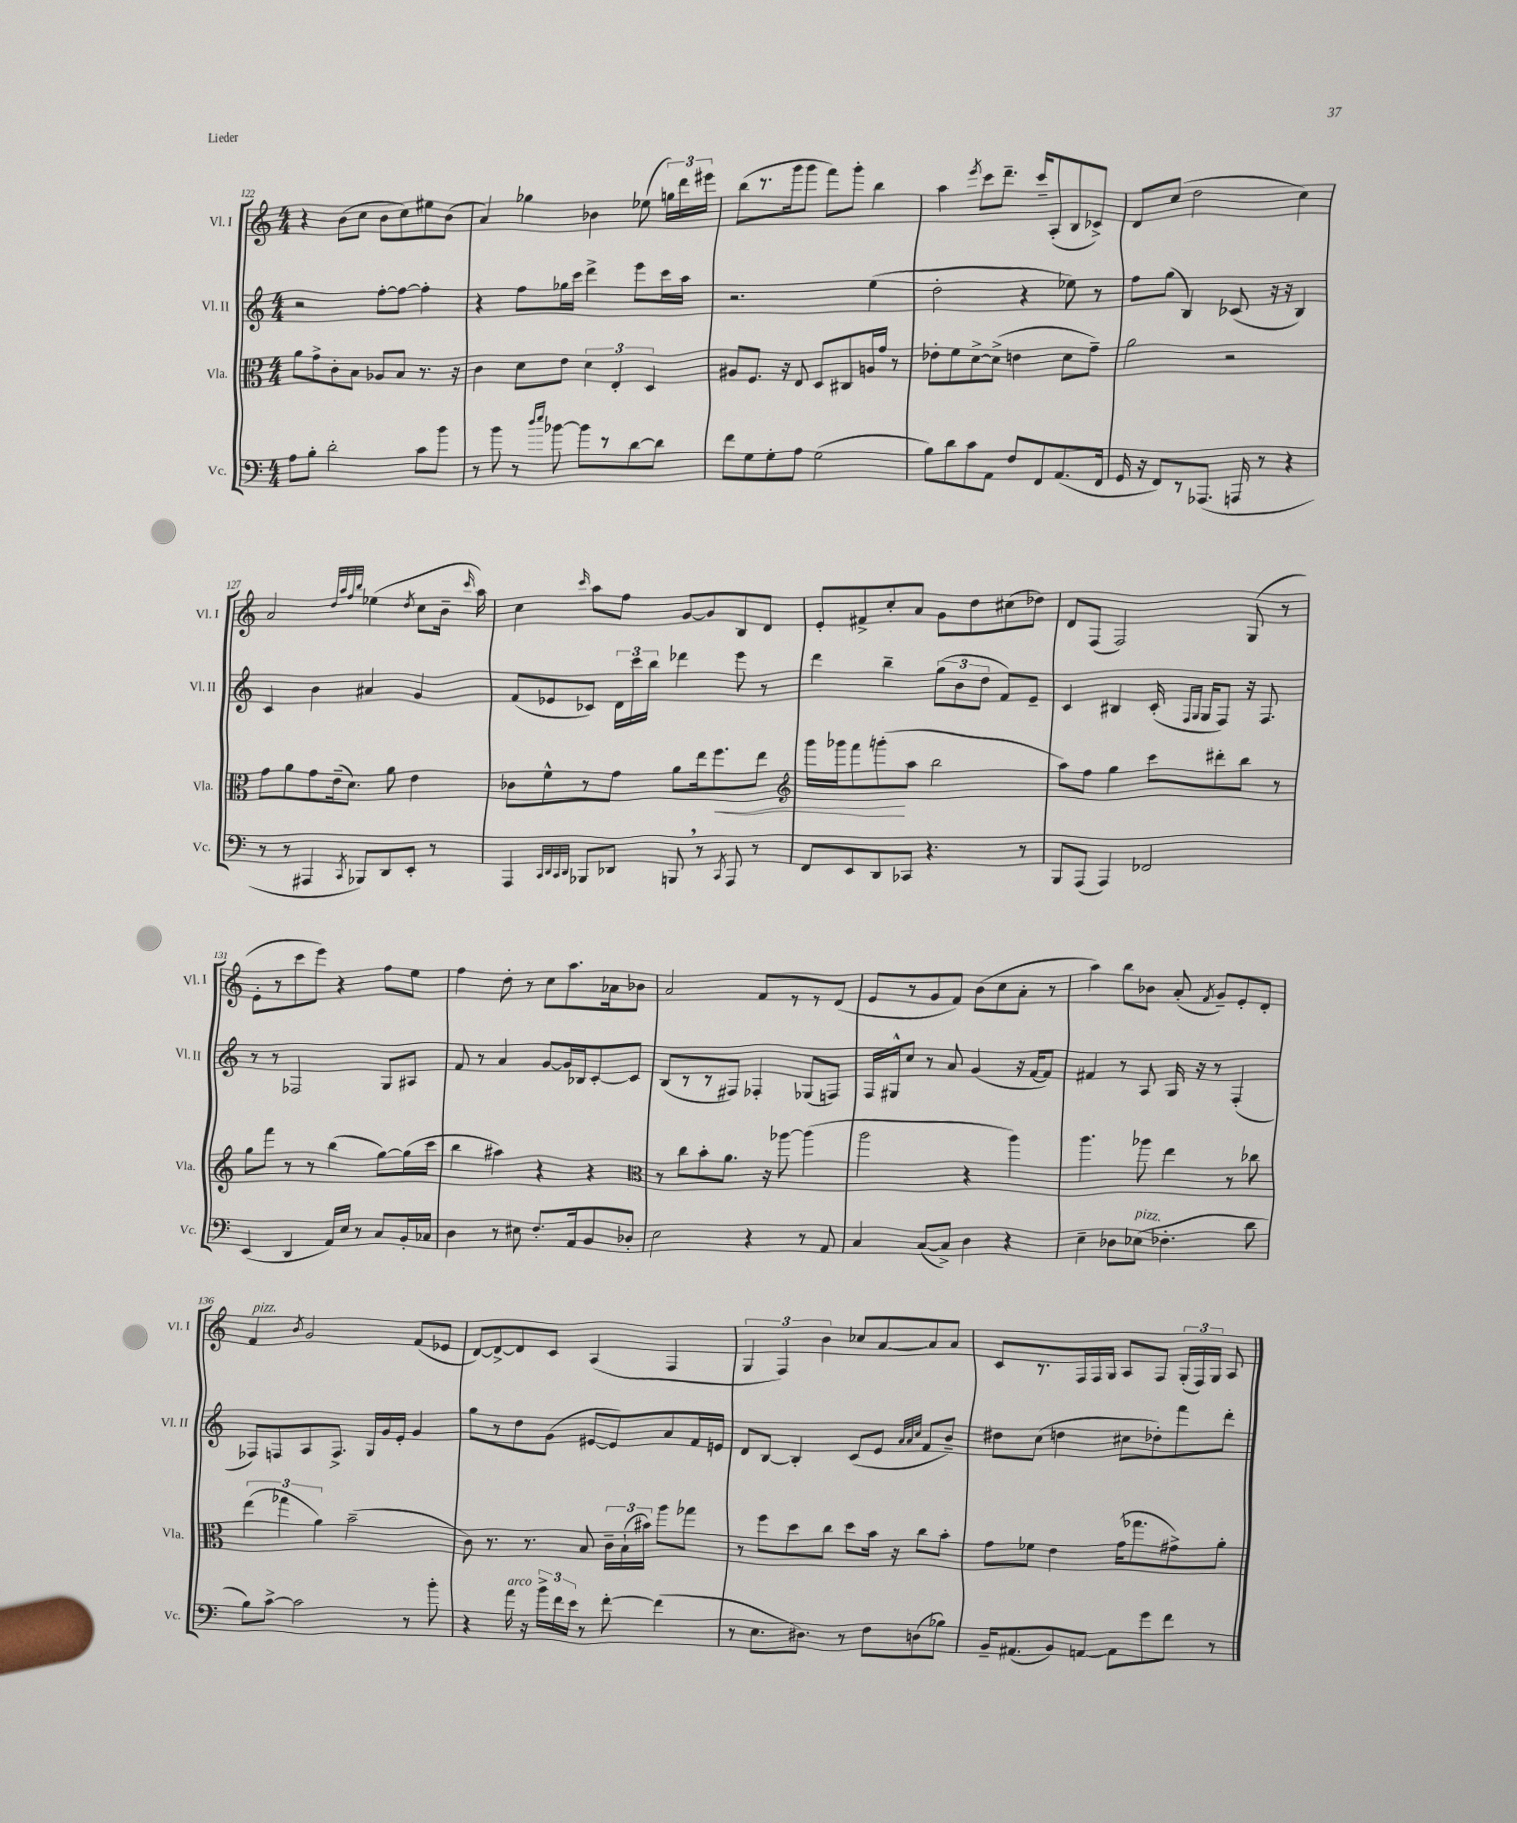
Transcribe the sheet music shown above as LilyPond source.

<<
\new StaffGroup <<
\new Staff = "s0" \with { instrumentName = "Vl. I" shortInstrumentName = "Vl. I" } {
    \clef treble \key c \major \numericTimeSignature \time 4/4
    \autoBeamOff r4 b'8[( c''8] b'8[ c''8) eis''8 b'8]( |
    a'4) ges''4 bes'4 ees''8( \tuplet 3/2 { g''16[) d'''16 eis'''16] } |
    b''8[( r8. g'''16 g'''8] f'''8[) g'''8]-. b''4 |
    a''4 \acciaccatura { e'''8 } c'''8[ d'''8.]-- c'''16[-- a8-.( b8 ces'8]->) |
    d'8[ c''8]( d''2 c''4) |
    a'2 \grace { d''32[ a''32 f''32 b''32] } ees''4( \acciaccatura { d''8 } c''8[ b'16]-- \grace { c'''16 } a''16) |
    c''4 \grace { c'''16 } a''8[ f''8] g'8[~ g'8 b8 d'8] |
    e'8[-. fis'8-> c''8-. a'8] g'8[ d''8 cis''8( des''8]) |
    d'8[ f8]( f2) g8( r8 |
    e'8[-. r8 c'''8 e'''8]) r4 f''8[ e''8] |
    f''4 d''8-. r8 c''8[ a''8. aes'16 bes'8] |
    a'2 f'8[ r8 r8 d'8]( |
    e'8[ r8 g'8 f'8]) b'8[( c''8 a'8]-. r8 |
    a''4) b''8[ bes'8] a'8-.( \acciaccatura { f'8 } g'8[--) e'8-. d'8]-. |
    f'4^\markup { \italic "pizz." } \acciaccatura { b'8 } g'2 f'8[( ees'8] |
    d'8[~) d'8~-> d'8 c'8] a4( f4 |
    \tuplet 3/2 { g4 f4) b'4 } ces''8[ a'8~ a'8 a'8] |
    c'8[ r8. f16 f16 g16] a8[ f8] \tuplet 3/2 { g16[-.( f16) g16] } a8 \bar "|." |
}
\new Staff = "s1" \with { instrumentName = "Vl. II" shortInstrumentName = "Vl. II" } {
    \clef treble \key c \major \numericTimeSignature \time 4/4
    \autoBeamOff r2 f''8[~-. f''8]~ f''4-. |
    r4 f''8[ ges''16 c'''16] d'''4-> e'''8[ c'''16 a''16] |
    r2. e''4( |
    d''2-. r4 ees''8) r8 |
    f''8[ g''8]( b4) ces'8( r16 r16 b4) |
    c'4 b'4 ais'4 g'4 |
    f'8[( ees'8 ces'8]) \tuplet 3/2 { d'16[ c'''16 b''16] } des'''4 e'''8 r8 |
    d'''4 b''4-- \tuplet 3/2 { g''8[( b'8 d''8] } f'8[) e'8]-- |
    c'4 bis4 c'16-.( \grace { f16[ g16] } g16[ f8]) r16 f8. |
    r8 r8 fes2 g8[ ais8] |
    f'8 r8 a'4 g'8[~ g'16 bes16 c'8~-. c'8] |
    b8[( r8 r8 fis8]) fes4-. ges8[( f8]) |
    f16[ gis16-^ c''8] r8 a'8 g'4( r16 f'16[~ f'8]) |
    fis'4 r8 a8 g16 r16 r8 f4-.( |
    fes8[) f8 a8 f8.]-> g16[ g'16 e'16]-. g'4 |
    g''8[ r8 d''8 g'8]( eis'8[~ eis'8) a'8 f'16 e'16] |
    d'8[ b8]~ b4-. c'8[( e'8] \grace { a'32[ a'32 c''32] } f'8[ b'8]--) |
    dis''8[ c''8]( d''4 cis''8[ des''8-.) f'''8 d'''8]-. \bar "|." |
}
\new Staff = "s2" \with { instrumentName = "Vla." shortInstrumentName = "Vla." } {
    \clef alto \key c \major \numericTimeSignature \time 4/4
    \autoBeamOff a'8[ g'8-> c'8-. b8] aes8[ b8] r8. r16 |
    c'4 d'8[ e'8] \tuplet 3/2 { d'4 e4-. d4 } |
    ais8[ f8.] r16 e8 d8[ cis8 a16 g'16] r8 |
    ees'8[-. f'8 d'8~-> d'8]->( e'4 d'8[ g'8]--) |
    a'2 r2 |
    g'8[ a'8 g'8 e'16--( d'8.]) a'8 e'4 |
    ces'8[ f'8-^ r8 g'8] a'8[ e''16 f''8.\< e''8] |
    \clef treble g'''16[ ges'''16 f'''8 g'''8-.\!( a''8] b''2 |
    a''8[) f''8] g''4 c'''8[ dis'''8-. b''8] r8 |
    g''8[ f'''8] r8 r8 b''4( g''8[~) g''16( c'''16] |
    b''4 ais''4) r4 r4 |
    \clef alto r8 c''8[ b'8-. a'8.] r16 aes''8~ aes''4( |
    a''2 r4 a''4) |
    a''4. aes''8 e''4 r8 ces''8 |
    \tuplet 3/2 { e''4( ges''4 a'4) } b'2--( |
    c'8) r8. r8. b8 \tuplet 3/2 { c'16[-- b16-!( bis'16]) } a''8[ ges''8] |
    r8 f''8[ d''8 c''8] d''8[ b'16] r16 c''8[ b'8]-. |
    g'8[ fes'8] e'4 g'16[( ges''8. gis'8->) a'8]-. \bar "|." |
}
\new Staff = "s3" \with { instrumentName = "Vc." shortInstrumentName = "Vc." } {
    \clef bass \key c \major \numericTimeSignature \time 4/4
    \autoBeamOff a8[ b8]-. d'2-. c'8[ b'8] |
    r8 b'8 r8 \grace { d''16[ e''16] } bes'8~ bes'8[ r8 d'8~ d'8] |
    f'8[ g8 g8-. a8] g2( |
    b8[) d'8 c'8 a,8] f8[ f,8 a,8.( f,16] |
    g,16 r16 f,8[) r8 aes,,8.]( a,,16 r8 r4 |
    r8 r8 ais,,4 \acciaccatura { c,8 } bes,,8[) d,8 e,8]-. r8 |
    a,,4 \grace { c,32[ d,32 c,32 d,32] } bes,,8[ des,8] b,,8 \breathe r8 \acciaccatura { c,8 } a,,8 r8 |
    f,8[ e,8 d,8 ces,8] r4. r8 |
    b,,8[ a,,8]( a,,4) fes,2 |
    e,4( d,4 a,16[) e16] r8 c8[ b,16-. ces16] |
    d4 r8 eis8 f8.[-. a,16 b,8 des8]-. |
    e2 r4 r8 a,8 |
    c4 c8[~( c8]->) d4 r4 |
    e4-- des8[ ees8]^\markup { \italic "pizz." }( fes4.-. d'8 |
    b8[) c'8]~-> c'2 r8 b'8-. |
    r4 a'16^\markup { \italic "arco" } r16 \tuplet 3/2 { b'16[-> f'16 e'16] } r8 f'8~-. f'4( |
    r8 e8.[ dis8.]) r8 f8[ d8( bes8]) |
    b,16[-- ais,8.( b,8) a,8]~ a,8[ g'8 f'8] r8 \bar "|." |
}
>>
>>
\layout { \context { \Score currentBarNumber = #122 } }
